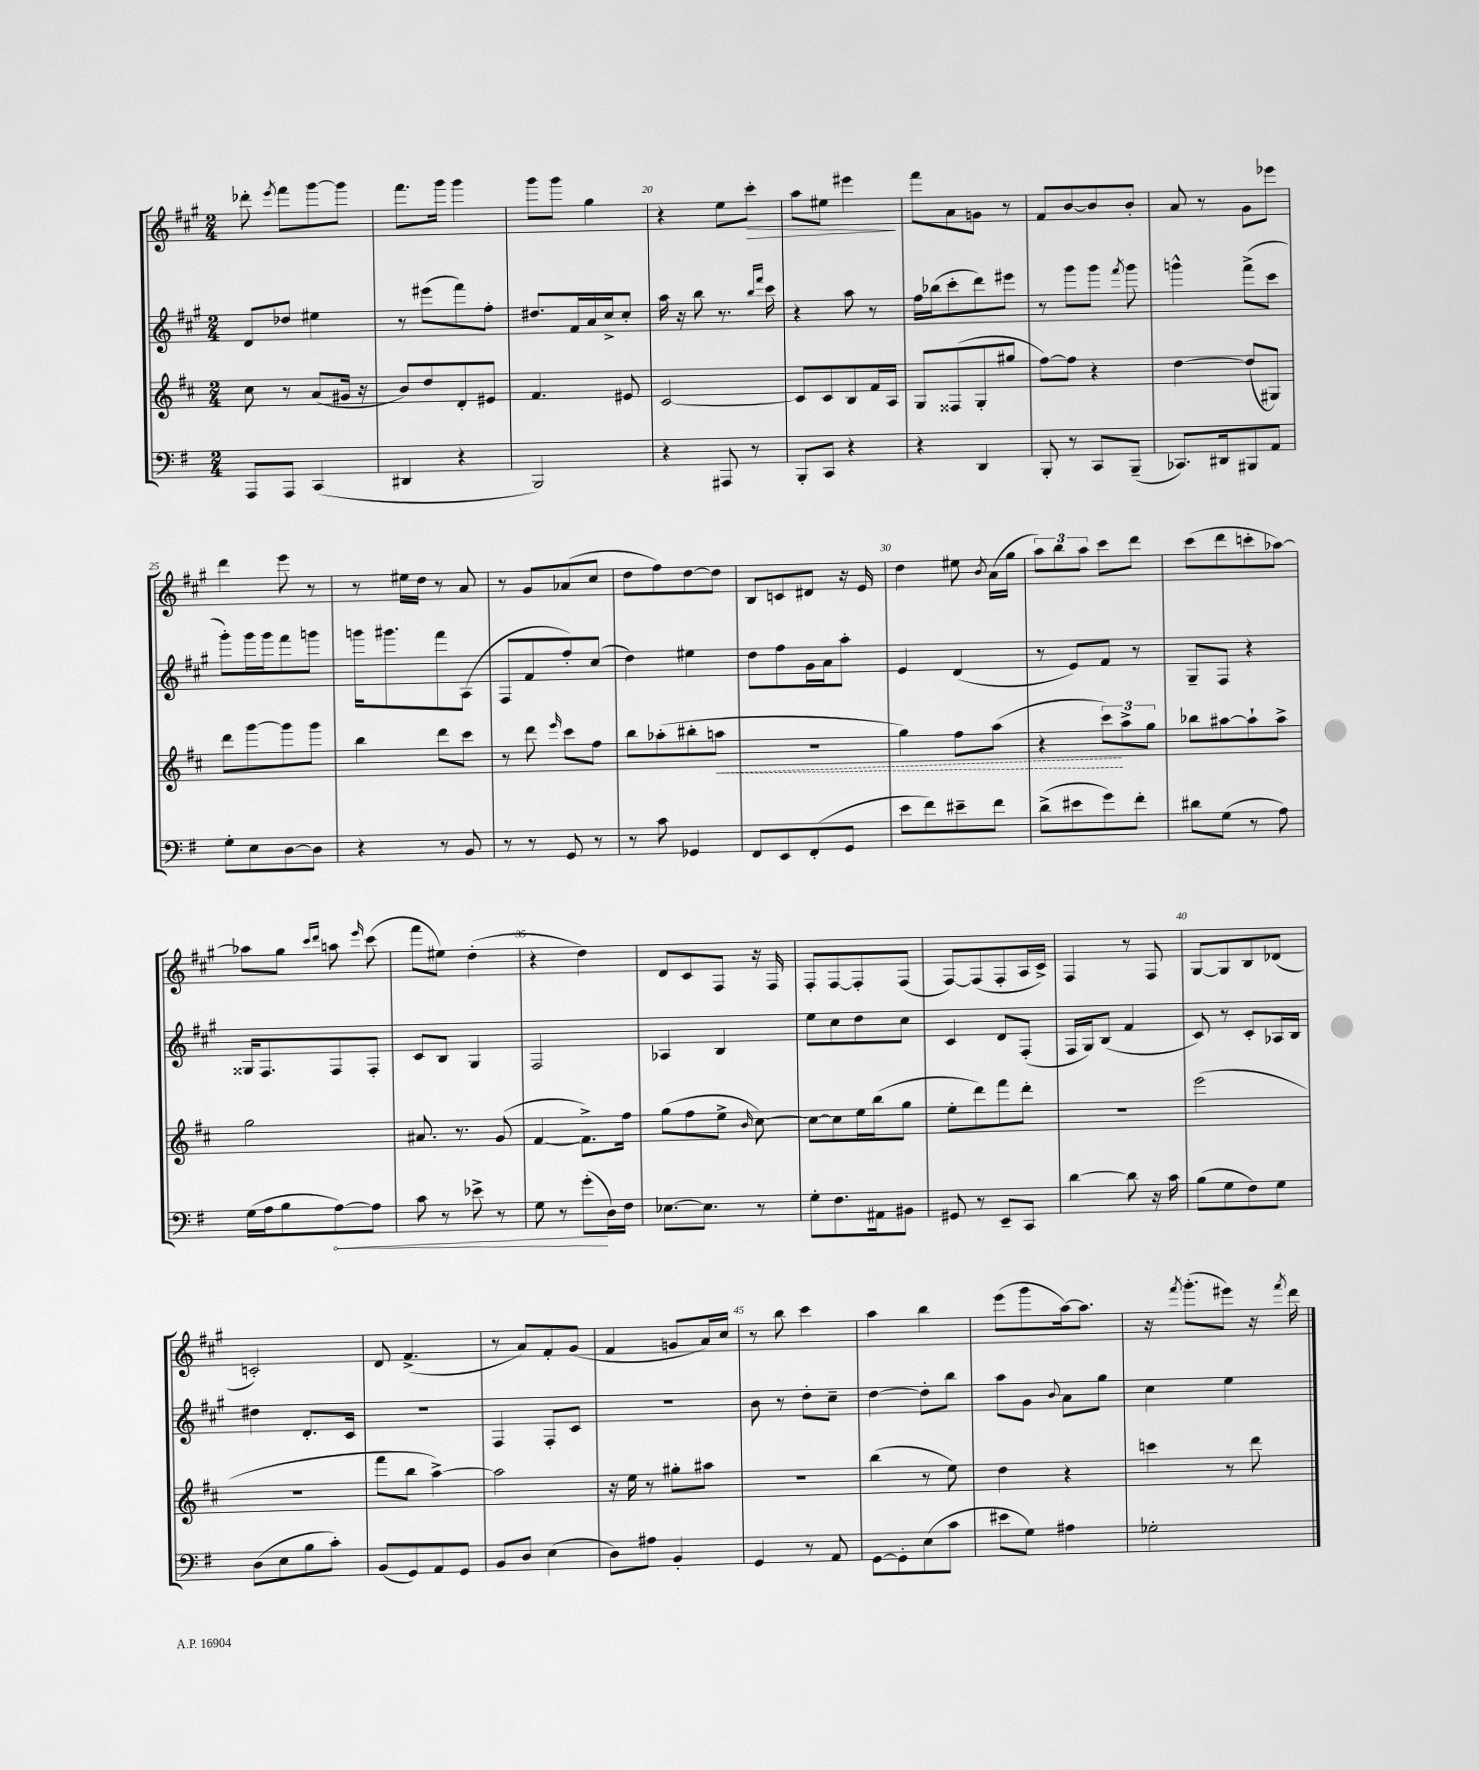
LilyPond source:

<<
\new StaffGroup <<
\new Staff = "s0" {
    \clef treble \key a \major \numericTimeSignature \time 2/4
    \autoBeamOff des'''8-. \acciaccatura { e'''8 } fis'''8[ gis'''8~ gis'''8] |
    fis'''8.[ gis'''16] gis'''4 |
    gis'''8[ gis'''8] gis''4 |
    r4 e''8[ cis'''8]-.\> |
    a''8[ eis''8] eis'''4\! |
    fis'''8[ a'8 g'8] r8 |
    fis'8[ b'8~ b'8 b'8]-. |
    a'8 r8 gis'8[ ees'''8] |
    d'''4 e'''8 r8 |
    r8 eis''16[ d''16] r8 a'8 |
    r8 gis'8[ aes'8( cis''8] |
    d''8[ fis''8) d''8~ d''8] |
    b8[ c'8 dis'8] r16 e'16 |
    d''4 eis''8 \acciaccatura { b'8 } a'16[( gis''16] |
    \tuplet 3/2 { a''8[) b''8 a''8] } cis'''8[ d'''8] |
    cis'''8[( d'''8 c'''8-. aes''8]~) |
    aes''8[ gis''8] \grace { cis'''16[ d'''16] } a''8 \grace { e'''16 } cis'''8( |
    fis'''8[ eis''8]) d''4-.( |
    r4 d''4) |
    d'8[ cis'8 fis8] r16 fis16 |
    fis8[-. fis8~ fis8-. fis8]( |
    fis8[~) fis8( fis8-. a16 cis'16]->) |
    fis4 r8 fis8 |
    gis8[~ gis8 b8 des'8]( |
    c'2-.) |
    d'8 fis'4.->( |
    r8 a'8[) fis'8-. gis'8]( |
    fis'4 g'8[ a'16) cis''16] |
    r8 b''8 cis'''4 |
    a''4 b''4 |
    e'''8[( gis'''8 a''16~) a''8.] |
    r16 \acciaccatura { fis'''8 } gis'''8.[-.( eis'''8]) r16 \acciaccatura { fis'''8 } d'''16 \bar "|." |
}
\new Staff = "s1" {
    \clef treble \key a \major \numericTimeSignature \time 2/4
    \autoBeamOff d'8[ des''8] eis''4 |
    r8 eis'''8[( fis'''8) fis''8]-. |
    dis''8.[ fis'16 a'16 cis''16-> cis''8]-. |
    a''16 r16 b''8 r8. \grace { b''16[ fis'''16] } cis'''16 |
    r4 a''8 r8 |
    fis''16[ bes''16( cis'''8-. d'''8) eis'''8] |
    r8 gis'''8[ gis'''8] \acciaccatura { fis'''8 } gis'''8 |
    g'''4-^ fis'''8[->( cis'''8] |
    gis'''8[-.) gis'''16 gis'''16 fis'''8 g'''8] |
    g'''16[ gis'''8. fis'''8 a8]( |
    fis8[ fis'8 fis''8-.) cis''8]( |
    d''4) eis''4 |
    d''8[ fis''8 gis'16 a'16 a''8]-. |
    e'4 d'4( |
    r8 e'8[) fis'8] r8 |
    gis8[-- fis8] r4 |
    gisis16[ fis8. fis8 fis8]-. |
    cis'8[ b8] gis4 |
    fis2 |
    aes4 b4 |
    e''8[ cis''8 d''8 cis''8] |
    cis'4 d'8[ fis8]-.( |
    fis16[ gis16) b8]( fis'4 |
    cis'8) r8 cis'8[-. aes16 b16] |
    dis''4 d'8.[-. cis'16] |
    r2 |
    fis4 fis8[-. cis'8] |
    R2 |
    b'8 r8 d''8[-. cis''8]-- |
    d''4~ d''8[-. b''8] |
    a''8[ gis'8] \appoggiatura { b'8 } a'8[ gis''8] |
    cis''4 e''4 \bar "|." |
}
\new Staff = "s2" {
    \clef treble \key d \major \numericTimeSignature \time 2/4
    \autoBeamOff cis''8 r8 a'8[( gis'16] r16 |
    b'8[) d''8 d'8-. eis'8] |
    fis'4. eis'8 |
    cis'2~ |
    cis'8[ cis'8 b8 fis'16 a16] |
    g8[ fisis8( g8-. gis''8] |
    fis''8[~) fis''8] r4 |
    d''4~ d''8[( gis8]) |
    d'''8[ g'''8~ g'''8 g'''8] |
    b''4 d'''8[ cis'''8] |
    r8 d'''8 \grace { e'''16 } cis'''8[ fis''8] |
    b''8[ aes''8-.( bis''8-. \once \override Hairpin.style = #'dashed-line a''8]\< |
    R2 |
    g''4) fis''8[ a''8]( |
    r4 \tuplet 3/2 { cis'''8[\!) a''8-> g''8] } |
    bes''8[ ais''8~ ais''8-! ais''8]-> |
    g''2 |
    ais'8. r8. g'8( |
    fis'4~ fis'8.[->) fis''16] |
    g''8[( fis''8 e''8]-> \grace { b'16 } cis''8~) |
    cis''8[~ cis''8 e''16 b''16( g''8] |
    e''8[-. d'''8) fis'''8 d'''8]-. |
    r2 |
    e'''2( |
    r2 |
    fis'''8[ b''8] a''4~->) |
    a''2 |
    r16 e''16 r8 gis''8[-. ais''8] |
    R2 |
    b''4( r8 e''8) |
    d''4 r4 |
    c'''4 r8 d'''8 \bar "|." |
}
\new Staff = "s3" {
    \clef bass \key g \major \numericTimeSignature \time 2/4
    \autoBeamOff a,,8[ a,,8] c,4( |
    dis,4 r4 |
    b,,2) |
    r4 ais,,8 r8 |
    b,,8[-. c,8] r4 |
    r4 d,4 |
    b,,8-. r8 c,8[ b,,8]--( |
    ces,8.[) dis,16 bis,,8 a,8] |
    g8[-. e8 d8~ d8] |
    r4 r8 b,8 |
    r8 r8 g,8 r8 |
    r8 c'8 ges,4 |
    fis,8[ e,8 fis,8-.( g,8] |
    e'8[ fis'8) eis'8-- fis'8] |
    d'8[->( eis'8 g'8) fis'8]-. |
    dis'8[ g8]( r8 a8) |
    g16[( a16 b8 \once \override Hairpin.circled-tip = ##t a8~\<) a8] |
    c'8 r8 ees'8-> r8 |
    g8 r8 g'8[-.\!( d16) fis16] |
    ees8.[~ ees8.] r8 |
    g8[-. fis8. ais,16 bis,8] |
    gis,8 r8 e,8[-- c,8] |
    d'4~ d'8 r16 c'16 |
    b8[( g8 fis8) g8] |
    d8[( e8 b8 c'8]-.) |
    b,8[( g,8) a,8 g,8] |
    b,8[ d8] e4( |
    d8[) ais8] b,4-. |
    g,4 r8 a,8 |
    g,8[~ g,8-. e8( c'8] |
    eis'8[ g8]) ais4 |
    ges2-. \bar "|." |
}
>>
>>
\layout { \context { \Score currentBarNumber = #17 \override BarNumber.break-visibility = ##(#f #t #t) barNumberVisibility = #(every-nth-bar-number-visible 5) } }
